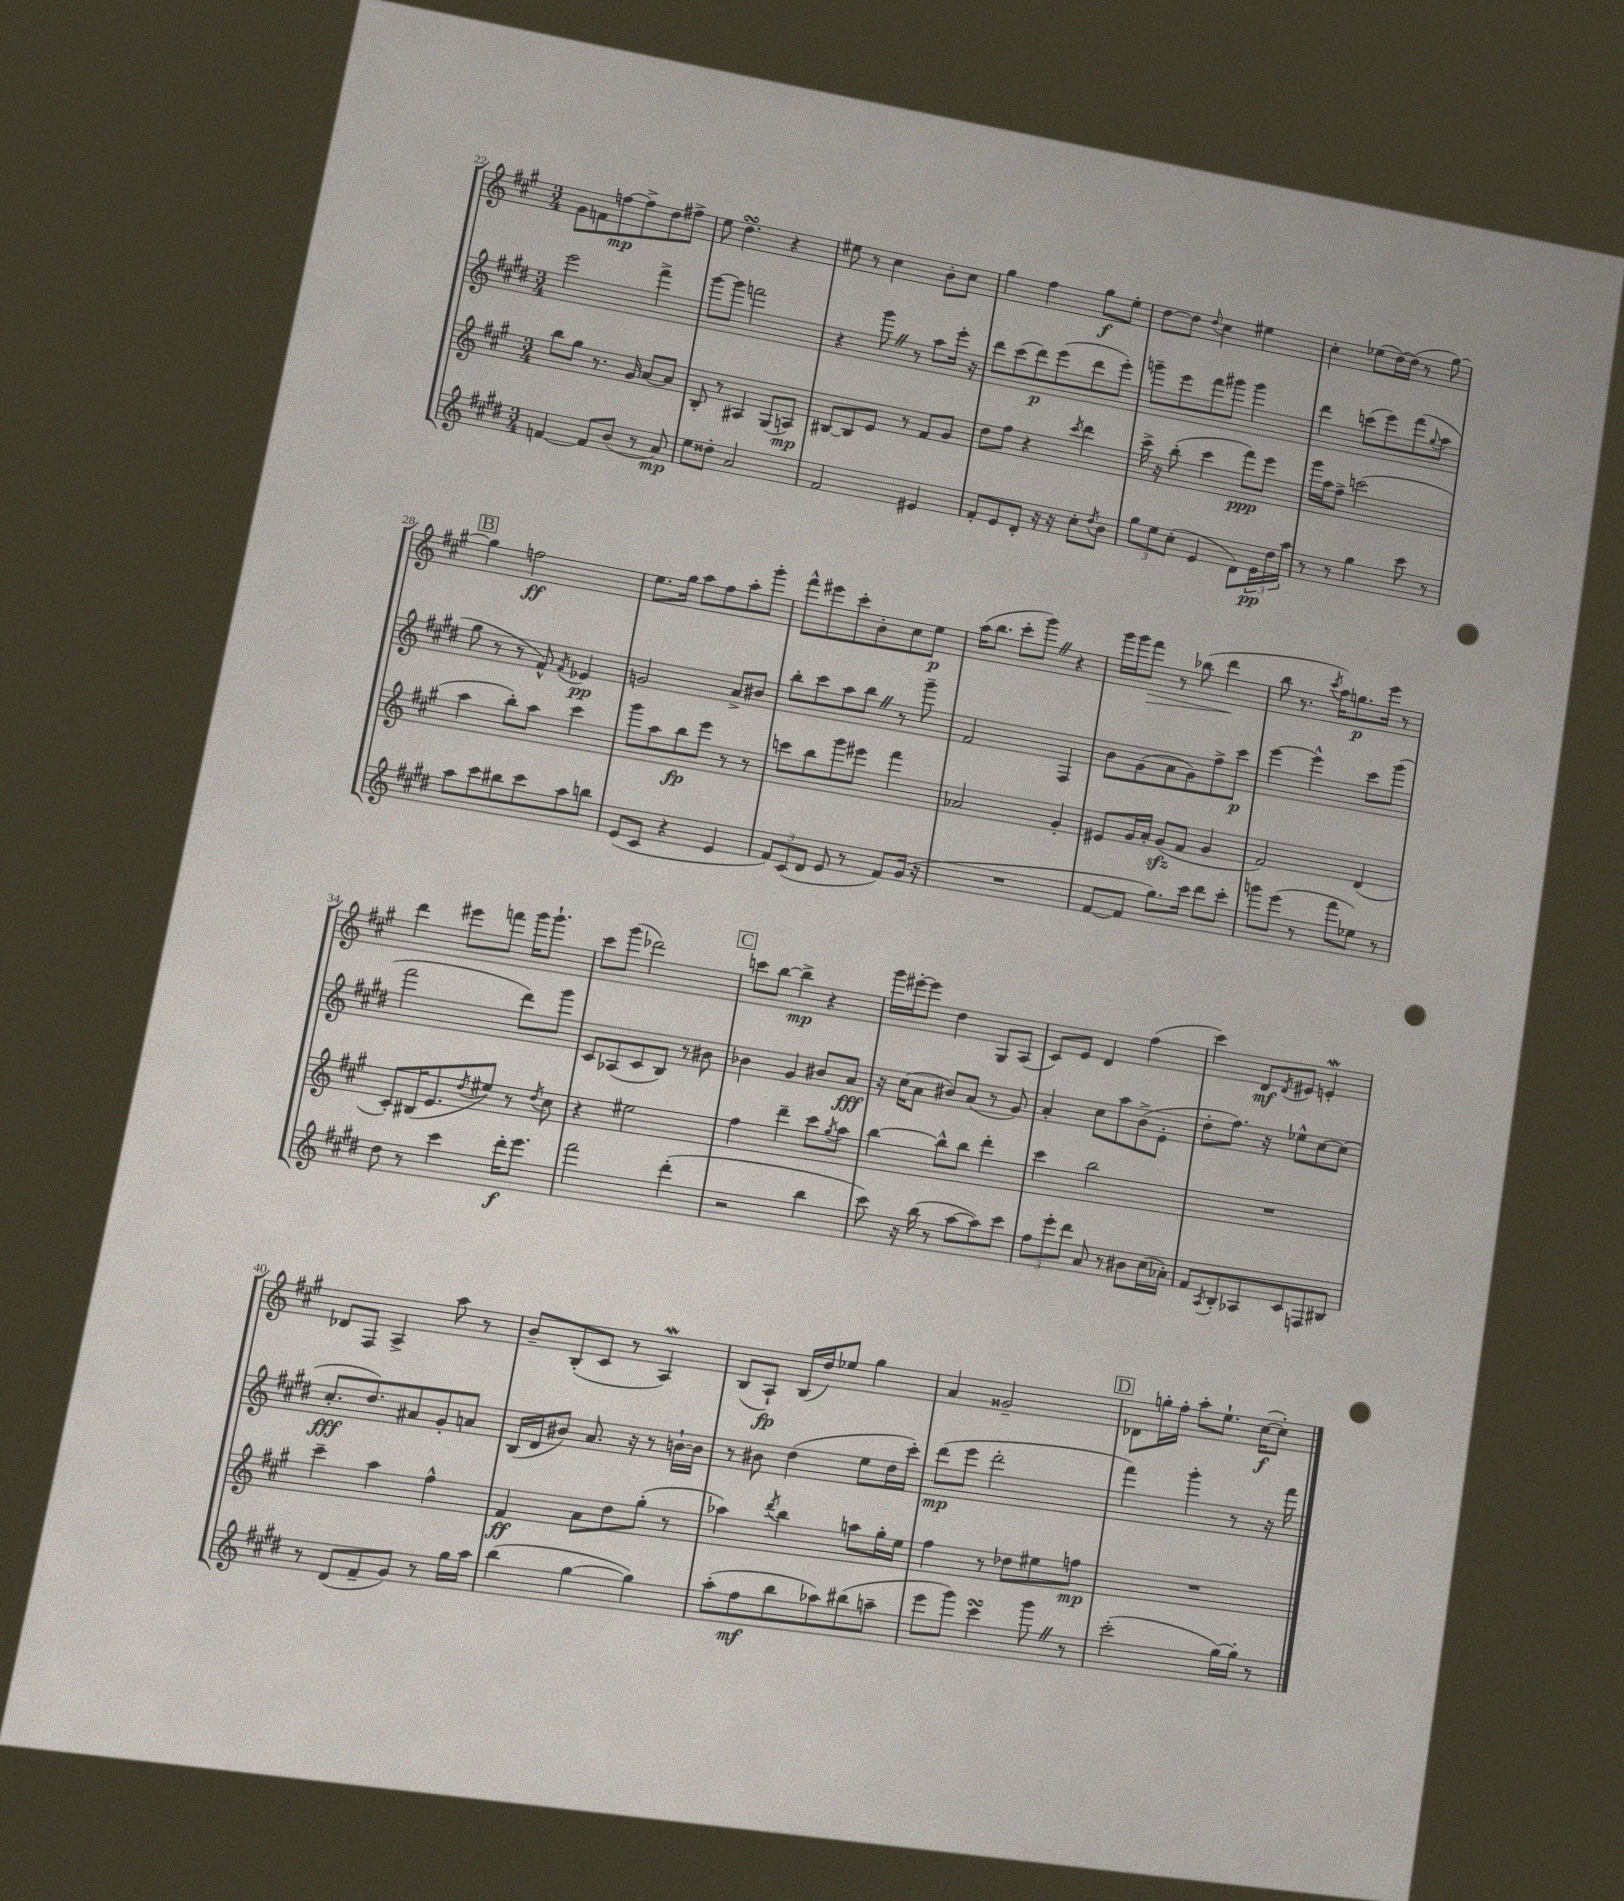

**kern	**kern	**kern	**kern
*staff4	*staff3	*staff2	*staff1
*clefG2	*clefG2	*clefG2	*clefG2
*k[f#c#g#d#]	*k[f#c#g#]	*k[f#c#g#d#]	*k[f#c#g#]
*M3/4	*M3/4	*M3/4	*M3/4
[4f/	8bb\L	2eee\	8g#\L
.	8gg#\J	.	8f\
8f/]L	8.r	.	[8ff\
(8b/J	.	.	8ff^\]
.	16g#/	.	.
8r	[8a/L	4fff#^\	8dd\
8a/)	8a/]J	.	8ff#^\J
=	=	=	=
8ee\L	8B'/	[8ggg#\L	8ee\
8dd##'\J	8r	8ggg#\]J	4.dd\
2a/	4A#/	2fff\	.
.	(8G#/L	.	4r
.	8A/J)	.	.
=	=	=	=
2f#/	[8B#/L	4r	8ee#\
.	8B#/]	.	8r
.	8e/J	8ggg#\	4cc#\
.	8r	8r	.
4e#/	8f#/L	8aa\L	8b'\L
.	8g#/J	16eee'\Jk	8cc#\J
.	.	16r	.
=	=	=	=
8f#'/L	8dd\L	8ddd#\L	4gg#\
8e/	8ff#\J	(8ccc#\	.
8d#'/J	4r	8ddd#\)	4ff#\
16r	.	(8eee\	.
16r	.	.	.
.	8qccc#/	.	.
8cc#'\L	4ddd\	8ddd#\	8gg#\L
8qdd#/	.	.	.
8b\J	.	8eee'\J)	8ee'\J
=	=	=	=
12gg#\L	16ccc#^\	8ggg~\L	[8dd\L
.	16r	.	.
12ee\	.	.	.
.	(8bb'\	8eee\	8dd\]J
(12cc#'\J	.	.	.
.	.	.	8qqdd/
4e/	4ccc#\	8fff#\	4cc#\
.	.	8ggg#\J	.
8d#\L)	8fff#\L)	4ggg#\	4ee#\
24e\L	8eee\J	.	.
24dd#\	.	.	.
24aa\JJ	.	.	.
=	=	=	=
8r	16ggg#\LL	4ddd#\	4cc#'\
.	16aa\J	.	.
8r	8ff#^\J	.	.
4gg#\	(2ccc\	(8ccc\L	(8ee-\L
.	.	8eee\)	[16dd\L)
.	.	.	(16dd\]JJ
8ccc#\	.	(8fff#\	8r
.	.	8qqgg#/	.
8r	.	8aa\J	[8gg#\)
=	=	=	=
8aa\L	4aa\	8gg#\	4gg#\]
8ccc#\	.	8r	.
8bb#\	8bb'\L)	8r	2ff\
8ccc#\	8aa\J	8f#^^/)	.
.	.	8qf#/	.
8aa\	4ccc#\	4e-/	.
8bb\J	.	.	.
=	=	=	=
(8e/L	8ggg#\L	2g/	8.ee\L
8c#/J	8aa\	.	.
.	.	.	16gg#\Jk
4r	8bb\	.	8aa\L
.	8eee\J	.	8ff#\
4e/	8r	8a^/L	8aa'\
.	8r	8b#/J	8ggg#'\J
=	=	=	=
12f#/L)	8ccc\L	8bb'\L	8fff#^^\L
(12c#/	.	.	.
.	8bb\	8ccc#\	8eee#\
12d#/J	.	.	.
8e/	8ggg#\	8aa\	8ccc#'\
8r	8eee#\J	8bb\J	8b'\
8f#/L)	4fff#\	8r	8cc#\
(16g#/Jk	.	8ggg#~\	8ee\J
16r	.	.	.
=	=	=	=
2.r	2a-/	2f#/	(16aa\LK
.	.	.	8.bb\J
.	.	.	8ccc#'\L
.	.	.	8ggg#\J)
.	4g#'/	4F#/	4r
=	=	=	=
[8f#/L	8e#/L	8b\L	16ggg#\LL
.	.	.	16ggg#\J
8f#/]J	16g#/L	(8g#\	8fff#\J
.	16a'/JJ	.	.
8.gg#\L)	(8g#/L	8a\	8r
.	8f#/J	8g#\)	(8bb-\
16ccc#\Jk	.	.	.
8ddd#\L	4g#/	8ff#^\	4ddd\
8ccc#'\J	.	8ccc#\J	.
=	=	=	=
8ggg\L	2f#/)	[4eee\	8bb\
(8eee\J	.	.	8.r
8r	.	4eee^^\]	.
.	.	.	8qccc#/
.	.	.	16aa\LK)
8fff#\L	.	.	8.gg\
8ee-\J)	(4d/	8ccc#\L	.
.	.	.	16eee\Jk
8r	.	(8ggg#\J	8r
=	=	=	=
8dd#\	8c#'/L)	2fff#\	4ddd\
8r	(16B#/K	.	.
.	8.e/	.	.
4ccc#\	.	.	8eee#\L
.	8qdd/	.	.
.	8ee#/J)	.	8fff\J
16ddd#'\LK	8r	8ddd#\L)	16ggg#\LK
8.eee\J	.	.	8.ggg#`\J
.	8qdd/	.	.
.	8cc#\	8ggg#\J	.
=	=	=	=
2fff#\	4r	8c#/L	8ccc#\L
.	.	(8A-/	(8ggg#\J
.	2ee#\	8c#/	2ddd-\)
.	.	8B/J)	.
(4ddd#'\	.	8r	.
.	.	8b#\	.
=	=	=	=
2r	4ff#\	4b-\	8ccc\L
.	.	.	[8bb\J
.	4ddd~\	4g#/	4bb^\]
4bb\	8ccc#\L	8b#/L	4r
.	8qgg#/	.	.
.	8aa\J	8a/J	.
=	=	=	=
8ccc#\)	[4bb\	16r	16ggg#\LL
.	.	(16cc#\LK	[16eee#'\J
16r	.	8a\J	8eee#\]J
(16bb\	.	.	.
8r	8bb^^\]L	8b#/L)	4dd\
[8aa\L	8bb\J	(8a/J	.
8aa\])	4ddd'\	8r	8G#/L
8ccc#\J	.	8g#/)	(8A/J
=	=	=	=
12ff#\L	4ccc#\	4a'/	8c#/L)
12eee'\	.	.	.
.	.	.	8e/J
12ddd#\J	.	.	.
8a/	2bb\	8cc#\L	4d/
8r	.	8aa\	.
8b#\L	.	(8b^\	(4ff#\
(16cc#\L	.	8e'\J	.
16a-'\JJ)	.	.	.
=	=	=	=
8f#/L	2.r	8dd#'\L	4ccc#\)
8qA/	.	.	.
8B'/	.	8.ff#\J)	.
8A-/	.	.	8d/L
.	.	16r	.
.	.	.	8qd/
8c#/	.	8ee-^^\L	8e#/J
8F/	.	[8cc#\	4e'/
8B#/J	.	(8cc#\]J	.
=	=	=	=
8r	4ccc#~\	8.cc#'/L	8d-/L
(8d#/L	.	.	8F#/J
.	.	8.dd#/)	.
8f#~/	4aa\	.	4A^/
8g#/J)	.	8a#/	.
8r	4ff#^^\	8g#'/	8aa\
16gg#\LL	.	8a/J	8r
16aa\JJ	.	.	.
=	=	=	=
(4bb\	4f#/	(16B/LL	8b~/L
.	.	16d#/J	.
.	.	8b#/J)	(8B'/
[4gg#\	8a\L	8.a/	8c#/J
.	8dd\	.	8r
.	.	16r	.
4gg#\])	(8gg#'\J	8r	4A/)
.	8r	[16b`\LL	.
.	.	16b\]JJ	.
=	=	=	=
(8aa'\L	4aa-\)	8r	(8B/L
8ff#\	.	8b#\	8A`/J)
.	8qddd/	.	.
8bb\	4bb\	(4dd#\	(16B/LL
.	.	.	16dd/J)
8aa-\)	.	.	8ee-/J
(8bb#\	8aa\L	8ee\L	4gg#\
8aa~\J	16gg#'\L	16dd#\L	.
.	16ee\JJ	16ccc#'\JJ)	.
=	=	=	=
8eee\L	4ff#\	(8ddd#\L	4a/
8ggg#\J)	.	8eee\J	.
4ccc#\	8r	2ddd#'\	2g##~/
.	8dd-\L	.	.
8ggg#\	8ee#\	.	.
8r	8ff\J	.	.
=	=	=	=
(2ccc#'\	2.r	4fff#\)	8d-\L
.	.	.	16gg'\L
.	.	.	16ff#'\JJ
.	.	4ggg#'\	8aa'\L
.	.	.	8.ee`\J
[16gg#\LL)	.	8r	.
16gg#'\]JJ	.	.	([16cc#\LK
8r	.	16r	8cc#'\]J)
.	.	16fff#\	.
==	==	==	==
*-	*-	*-	*-
